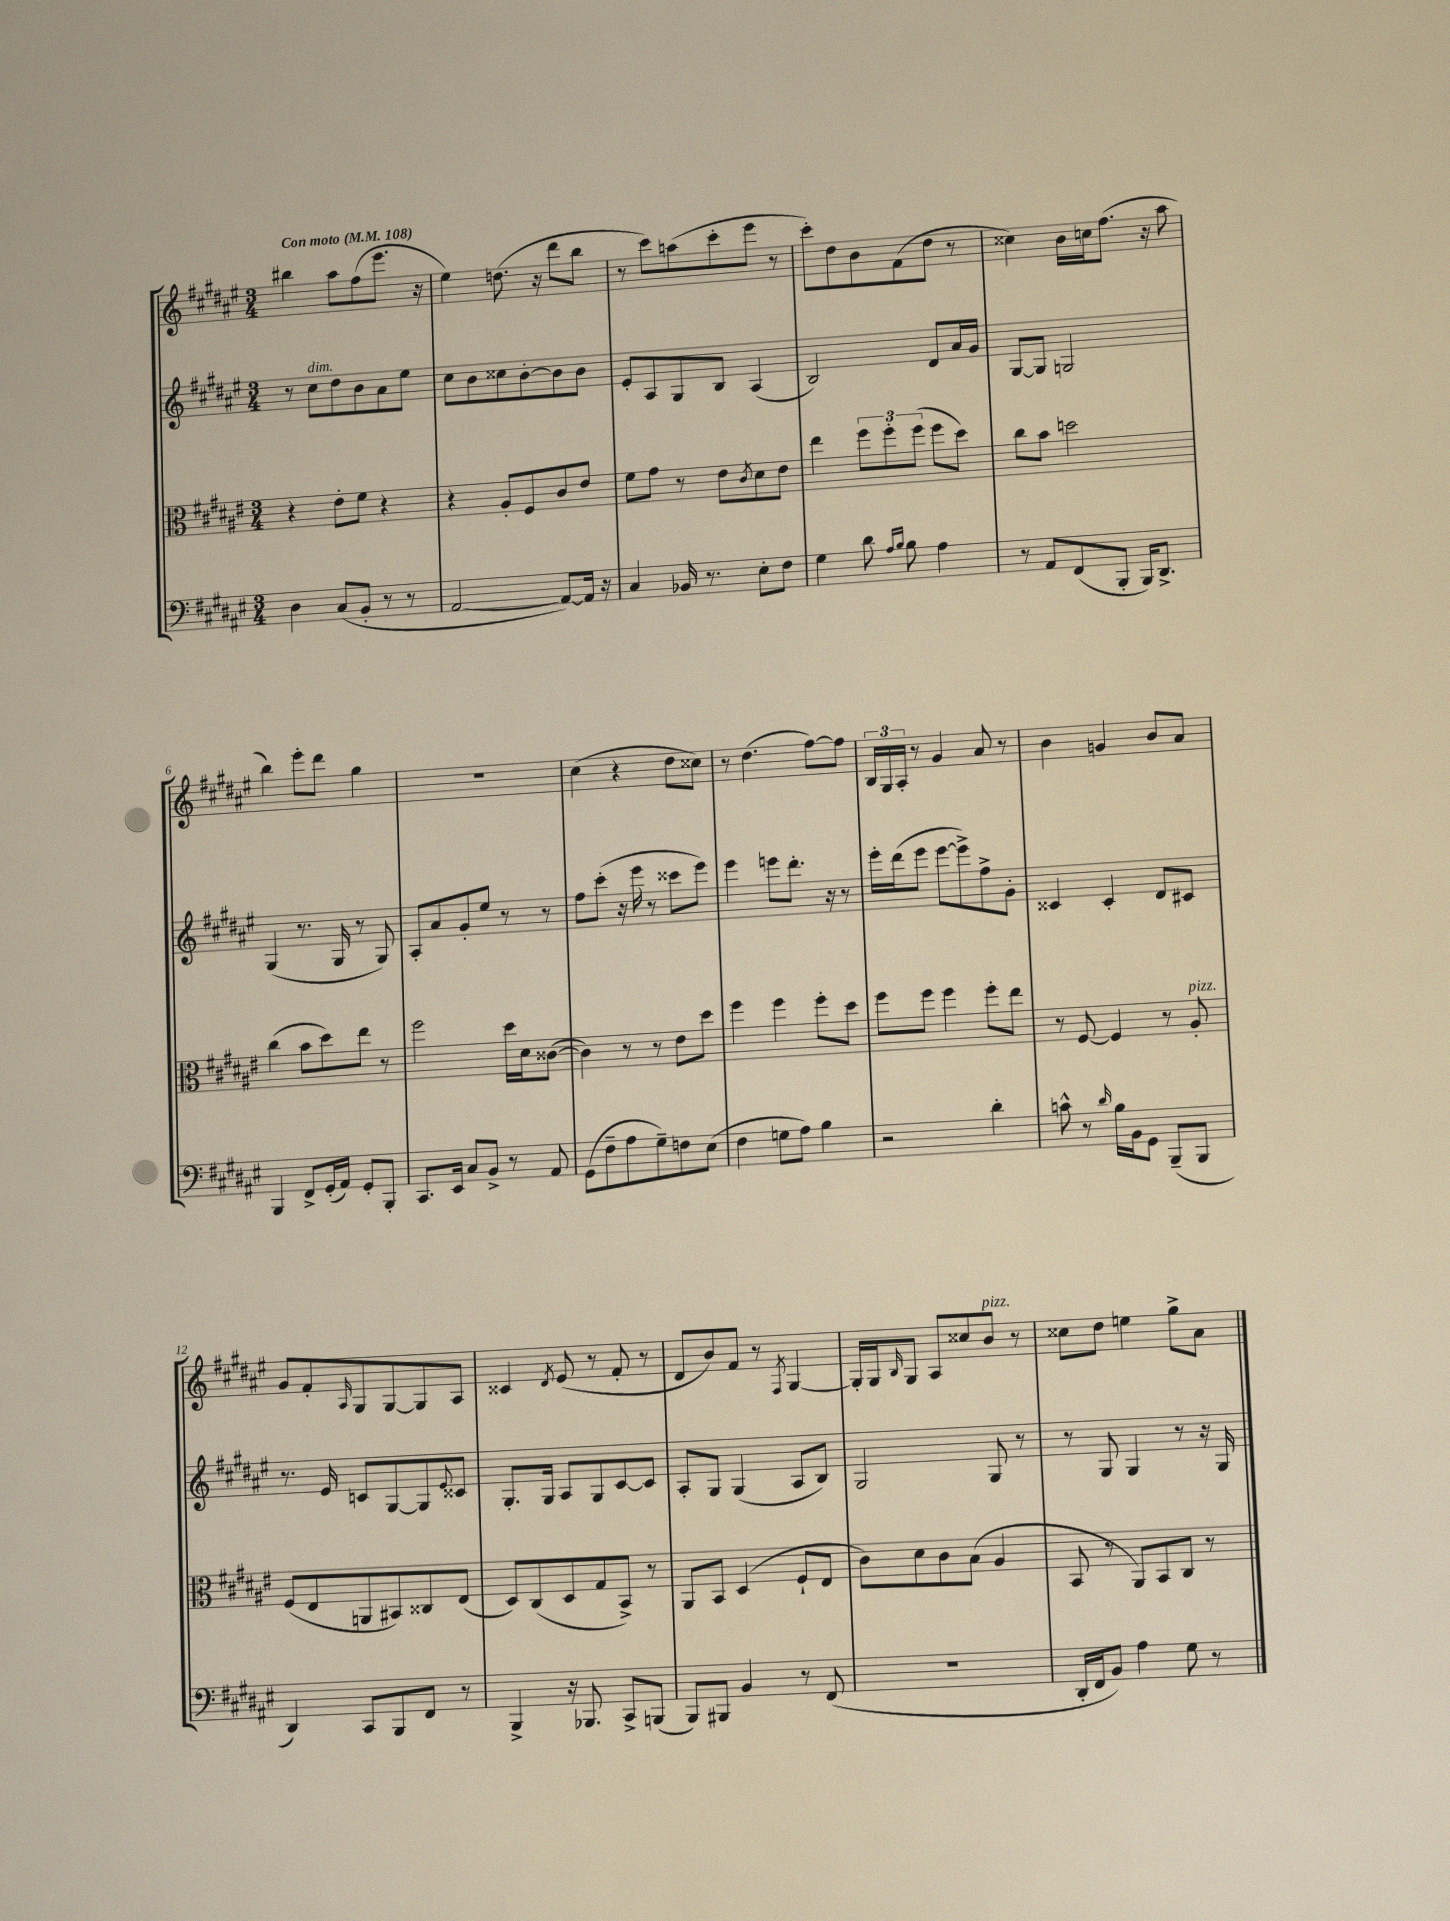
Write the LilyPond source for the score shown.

<<
\new StaffGroup <<
\new Staff = "s0" {
    \clef treble \key fis \major \numericTimeSignature \time 3/4 \tempo "Con moto" 4 = 108
    bis''4 ais''8 fis''8( eis'''8. r16 |
    eis''4) d''8.( r16 dis'''8 b''8 |
    r8 cis'''8) a''8( cis'''8-. eis'''8 r8 |
    cis'''8-.) dis''8 b'8 fis'8( dis''8 r8 |
    cisis''4) b'16 c''16 fis''8.( r16 ais''8 |
    b''4) eis'''8-. dis'''8 gis''4 |
    R2. |
    cis''4( r4 dis''8 cisis''8) |
    r8 dis''4.( fis''8~) fis''8 |
    \tuplet 3/2 { b16 gis16 ais16-. } r8 gis'4 ais'8 r8 |
    b'4 g'4 b'8 ais'8 |
    gis'8 fis'8-. \grace { ais16 } gis8 gis8~ gis8 ais8 |
    cisis'4 \acciaccatura { dis'8 } eis'8( r8 fis'8-. r8 |
    dis'8 b'8) fis'8 r8 \acciaccatura { fis8 } gis4~ |
    gis16-. gis16 \grace { b16 } gis8 ais8 cisis''8 b'8^\markup { \italic "pizz." } r8 |
    cisis''8 dis''8 e''4 gis''8-> ais'8 \bar "|." |
}
\new Staff = "s1" {
    \clef treble \key fis \major \numericTimeSignature \time 3/4
    r8 cis''8^\markup { \italic "dim." } dis''8 b'8 ais'8 eis''8 |
    cis''8 b'8 cisis''8 b'8~-. b'8 b'8 |
    eis'8-. ais8 gis8 b8 ais4( |
    b2) dis'8 ais'16 gis'16 |
    gis8~ gis8 g2 |
    gis4( r8. gis16 r8 gis8) |
    ais8-. ais'8 gis'8-. eis''8 r8 r8 |
    fis''8 cis'''8-.( r16 eis'''16 r8 cisis'''8 eis'''8) |
    eis'''4 e'''8 dis'''8.-. r16 r8 |
    eis'''16-. dis'''16( eis'''8 eis'''8~ eis'''8->) fis''8-> gis'8-. |
    cisis'4 cisis'4-. dis'8 cis'8 |
    r8. eis'16 c'8 gis8~ gis8 \appoggiatura { eis'8 } cisis'8 |
    gis8.-. gis16 ais8 gis8 cis'8~ cis'8 |
    ais8-. gis8 gis4( ais8 b8) |
    gis2 gis8 r8 |
    r8 gis8 gis4 r8 r16 gis16 \bar "|." |
}
\new Staff = "s2" {
    \clef alto \key fis \major \numericTimeSignature \time 3/4
    r4 eis'8-. fis'8 r4 |
    r4 ais8-. fis8 cis'8 eis'8 |
    fis'8 gis'8 r8 eis'8 \acciaccatura { cis'8 } dis'8 eis'8 |
    eis''4 \tuplet 3/2 { fis''8 fis''8-. fis''8( } fis''8 dis''8) |
    cis''8 b'8 d''2 |
    cis''4( b'8 dis''8) eis''8 r8 |
    fis''2 dis''16 dis'16 cisis'8~( |
    cisis'4) r8 r8 eis'8 dis''8 |
    fis''4 fis''4 fis''8-. dis''8 |
    fis''8 fis''8 fis''4 fis''8-. eis''8 |
    r8 fis8~ fis4 r8 ais8-.^\markup { \italic "pizz." } |
    fis8( eis8 a,8 bis,8) cisis8 eis8( |
    dis8) cis8( dis8 gis8 b,8->) r8 |
    ais,8 b,8 dis4( fis8-! eis8 |
    cis'8) dis'8 cis'8 b8( ais4 |
    b,8 r8 ais,8) b,8 cis8 r8 \bar "|." |
}
\new Staff = "s3" {
    \clef bass \key fis \major \numericTimeSignature \time 3/4
    dis4 cis8( b,8-. r8 r8 |
    ais,2~ ais,8~) ais,16 r16 |
    cis4 bes,16 r8. eis8-. fis8 |
    gis4 dis'8 \grace { ais16 b16 } b8 ais4 |
    r8 ais,8 fis,8( b,,8-. b,,16) dis,8.-> |
    b,,4 fis,8-> gis,16-.( ais,16) gis,8-. b,,8-. |
    cis,8. eis,16 cis8 b,8-> r8 ais,8 |
    gis,8( fis8-- ais8 gis8--) f8 eis8( |
    fis4 g8 ais8) b4 |
    r2 dis'4-. |
    c'8-^ r8 \grace { dis'16 } b16 b,16 gis,8 b,,8--( b,,8 |
    dis,4) cis,8 b,,8 fis,8 r8 |
    b,,4-> r16 bes,,8. cis,8-> b,,8( |
    b,,8) bis,,8 b,4 r8 fis,8( |
    R2. |
    dis,16-. fis,16 b,8) ais4 gis8 r8 \bar "|." |
}
>>
>>
